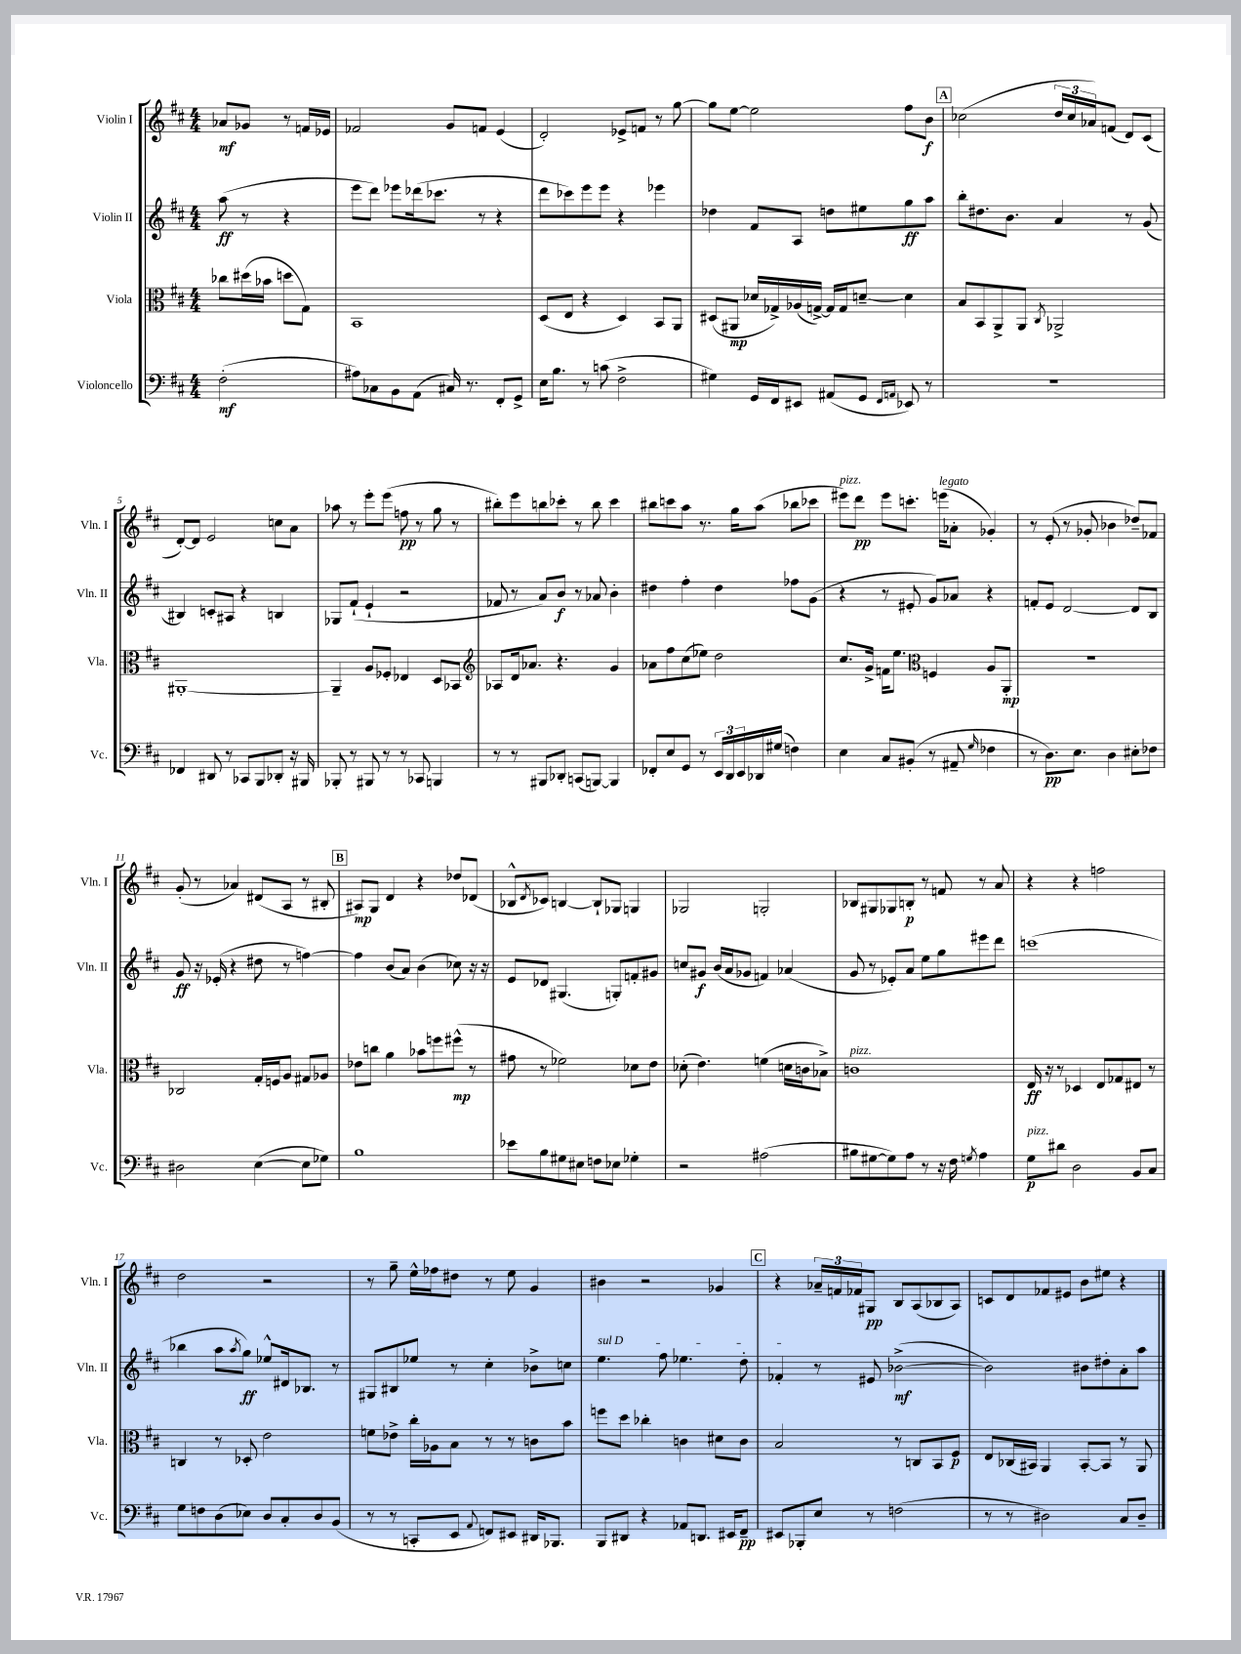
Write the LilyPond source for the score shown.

<<
\new StaffGroup <<
\new Staff = "s0" \with { instrumentName = "Violin I" shortInstrumentName = "Vln. I" } {
    \clef treble \key d \major \numericTimeSignature \time 4/4 \partial 2
    aes'8\mf ges'8 r8 f'16 ees'16 |
    fes'2 g'8 f'8 e'4( |
    d'2-.) ees'8-> f'8 r8 g''8~ |
    g''8 e''8~ e''2 fis''8 b'8\f |
    \mark \markup { \box "A" } ces''2( \tuplet 3/2 { d''16 ces''16 aes'16) } f'8( d'8) cis'8( |
    d'8~-.) d'8 e'2 c''8 a'8 |
    aes''8 r8 e'''8-. e'''8( f''8\pp r8 g''8 r8 |
    bis''8-.) e'''8 b''8 ces'''8-. r8 b''8 ces'''4 |
    bis''8 c'''8 a''8 r8. g''16 a''8( bes''8 ces'''8 |
    eis'''8^\markup { \italic "pizz." }) d'''8\pp eis'''8 c'''8.-. e'''16^\markup { \italic "legato" }( aes'8-. ges'4-.) |
    r8 e'8-.( r8 ges'8-. bes'4 des''8--) fes'8 |
    g'8-.( r8 aes'4) dis'8( a8 r8 bis8-. |
    \mark \markup { \box "B" } ais8\mp) g8 d'4 r4 des''8 des'8( |
    bes8-^ \acciaccatura { d'8 } ces'8) b4~ b8-! ges8 g4 |
    ges2 g2-. |
    bes8 gis8 ges8 b8-.\p r8 f'8 r8 a'8 |
    r4 r4 f''2 |
    d''2 r2 |
    r8 g''8-- e''16-^ fes''16 dis''8 r8 e''8 g'4 |
    bis'4 r2 ges'4 |
    \mark \markup { \box "C" } r4 \tuplet 3/2 { aes'16-- f'16 fes'16 } gis8\pp b8 a8( bes8 a8) |
    c'8 d'8 fes'8 eis'8 b'8 eis''8 r4 \bar "|." |
}
\new Staff = "s1" \with { instrumentName = "Violin II" shortInstrumentName = "Vln. II" } {
    \clef treble \key d \major \numericTimeSignature \time 4/4 \partial 2
    a''8\ff( r8 r4 |
    e'''8 d'''8) ees'''8 des'''16( ces'''8. r8 r4 |
    d'''8 ces'''8) e'''8 e'''8 r4 ees'''4 |
    des''4 fis'8 a8 d''8 eis''8 g''8\ff a''8 |
    \mark \markup { \box "A" } b''8-. dis''8. b'8. a'4 r8 g'8( |
    bis4) c'8-. ais8 r4 b4 |
    ges8 fis'8-!( e'4-! r2 |
    fes'8 r8 a'8) b'8\f r8 aes'8 b'4-. |
    dis''4 fis''4-. dis''4 fes''8 g'8( |
    r4 r8 eis'8-. g'8) aes'8 r4 |
    f'8-. e'8 d'2~ d'8 b8 |
    g'8\ff r16 ees'16-.( r4 dis''8 r8 f''4~) |
    \mark \markup { \box "B" } f''4 b'8( a'8) b'4( ces''8) r16 r16 |
    e'8 des'8 gis4.( g8-.) f'8-. gis'8 |
    c''8 gis'8\f b'16( a'16 ges'8 f'4) aes'4( |
    g'8 r8 ees'8-.) a'8 e''8 g''8 eis'''8 d'''8 |
    c'''1( |
    bes''4 a''8 \acciaccatura { a''8 } g''8\ff) ees''8-^ dis'16 bes8. r8 |
    gis8 bis8 ees''8 r8 cis''4-. bes'8-> c''8 |
    \once \override TextSpanner.bound-details.left.text = \markup { \italic "sul D" } e''4.\startTextSpan fis''8 ees''4. d''8-. |
    \mark \markup { \box "C" } fes'4-.\stopTextSpan r8 eis'8 bes'2~->\mf( |
    bes'2) bis'8 dis''8-. a'8-. a''8 \bar "|." |
}
\new Staff = "s2" \with { instrumentName = "Viola" shortInstrumentName = "Vla." } {
    \clef alto \key d \major \numericTimeSignature \time 4/4 \partial 2
    ces''8 dis''16( bes'16 d''8 g8) |
    b,1 |
    d8( e8 r4 d4) b,8 a,8 |
    dis8( ais,8\mp des'16 ges16->) aes16( g16~->) g16 g16 d'8~-- d'4 |
    \mark \markup { \box "A" } b8 b,8 a,8-> a,8 \acciaccatura { cis8 } aes,2-> |
    ais,1~-. |
    ais,4-- a8 fes8-. ees4 d8 bes,8 |
    \clef treble aes8 d'16 aes'8. r4. g'4 |
    aes'8 fis''8 cis''8( ees''8) d''2 |
    cis''8. g'16-> f'16 e''8. \clef alto f4 a8 a,8-.\mp |
    r1 |
    ces2 g16-. f16 a8 gis8 aes8 |
    \mark \markup { \box "B" } ees'8 c''8 a'4 bes'8 f''8 fis''8-^\mp( r8 |
    gis'8 r8 fes'2) des'8 e'8 |
    des'8-.( e'4.) f'4( d'16 c'16 bes8->) |
    c'1^\markup { \italic "pizz." } |
    e16\ff r16 r8 des4 e8 ges8 eis8 r8 |
    c4 r8 des8-. e'2 |
    f'8 ees'8-> cis''16-. aes16 b8 r8 r8 c'8 b'8 |
    f''8 d''8 ces''4-. c'4 dis'8 c'8 |
    \mark \markup { \box "C" } b2 r8 c8 b,8 fis8\p |
    e8 ces16( bis,16) a,4 bis,8~-. bis,8 r8 a,8 \bar "|." |
}
\new Staff = "s3" \with { instrumentName = "Violoncello" shortInstrumentName = "Vc." } {
    \clef bass \key d \major \numericTimeSignature \time 4/4 \partial 2
    fis2-.\mf( |
    ais8) ces8 b,8 a,8( cis16) r8. fis,8-. g,8-> |
    e16 b8. r8 c'8( fis2-> |
    gis4) g,16 fis,16 eis,8 ais,8( g,8 \grace { fis,16 a,16 } ees,8) r8 |
    \mark \markup { \box "A" } R1 |
    fes,4 dis,8 r8 ces,8 b,,8 des,8-. r16 bis,,16 |
    bes,,8-. r8 bis,,8 r8 r8 ces,8 b,,4 |
    r8 r8 bis,,8 des,8-. c,8( b,,8~) b,,4 |
    fes,8-. e8 g,8 r8 \tuplet 3/2 { e,16 d,16 e,16 } des,16 gis16( f4) |
    e4 cis8 bis,8-.( r8 ais,8-- \grace { g16 } fes4 |
    r8 d8.\pp) e8. d4 eis8-. fes8 |
    dis2 e4~( e8 ges8) |
    \mark \markup { \box "B" } b1 |
    ees'8 b8 gis8 eis8 f8 ees8 ges4-. |
    r2 ais2( |
    bis8 gis8~ gis8) a8 r8 r16 fis16 \acciaccatura { g8 } a4 |
    g8\p^\markup { \italic "pizz." } dis'8 d2 b,8 cis8 |
    g8 f8 d8( ees8) d8 cis8-. d8 b,8( |
    r8 r8 c,8-. e,8 \appoggiatura { a,8 } f,8) eis,8 dis,16 bes,,8. |
    b,,8 dis,8 r4 aes,8 d,8. eis,16 fis,8--\pp |
    \mark \markup { \box "C" } eis,8 bes,,8-. e8 r8 f2( |
    r8 r8 dis2) cis8 dis8-- \bar "|." |
}
>>
>>
